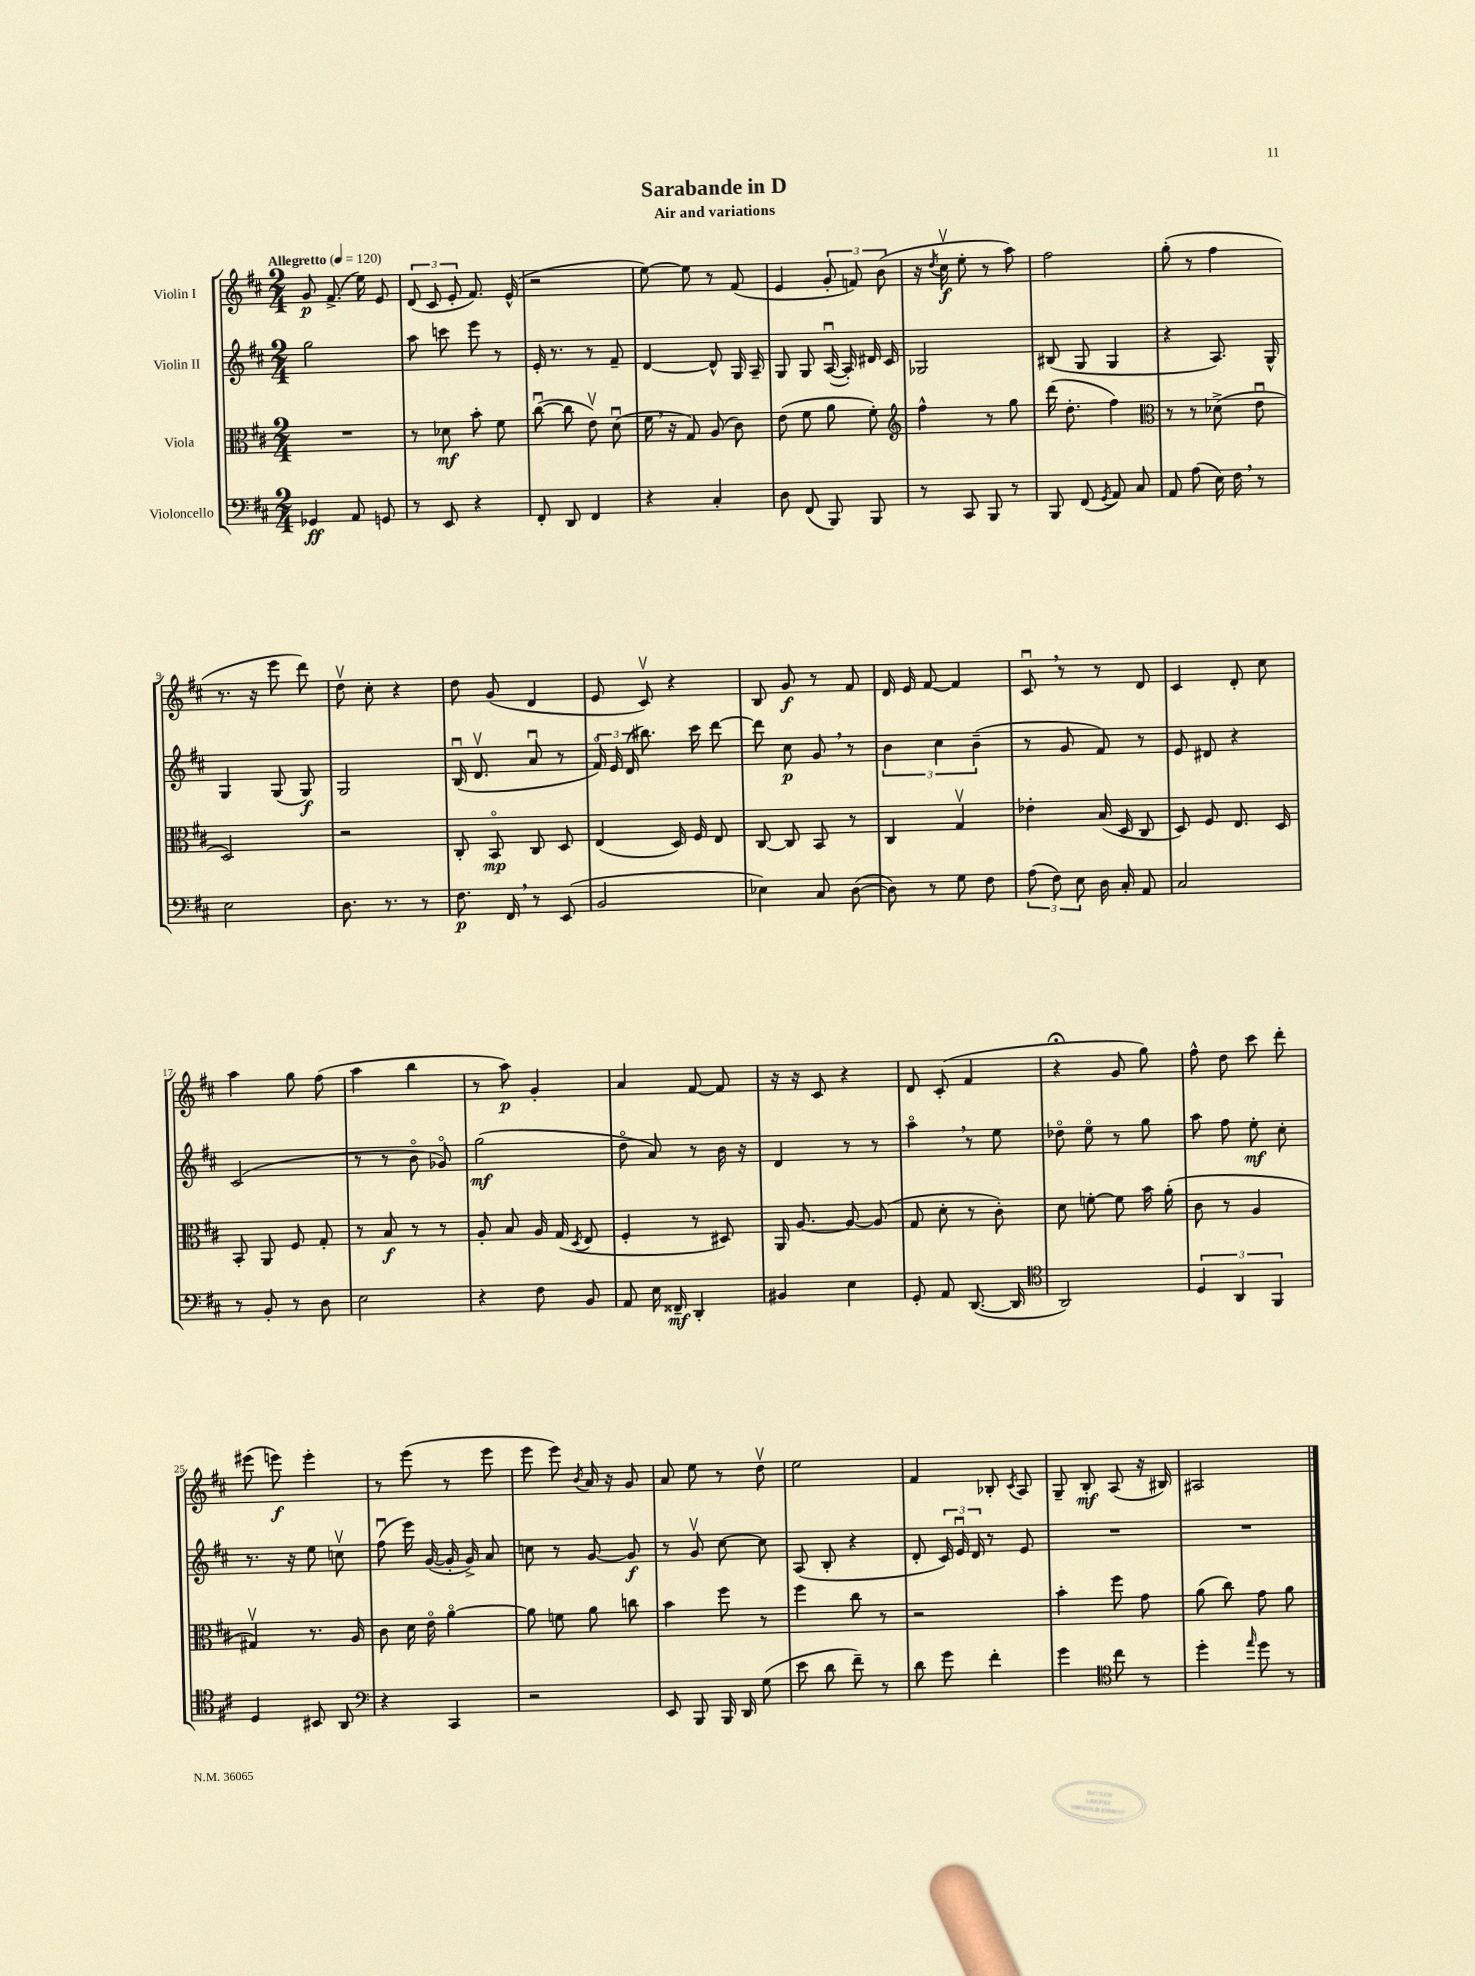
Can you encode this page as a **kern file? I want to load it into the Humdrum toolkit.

**kern	**kern	**kern	**kern
*staff4	*staff3	*staff2	*staff1
*clefF4	*clefC3	*clefG2	*clefG2
*k[f#c#]	*k[f#c#]	*k[f#c#]	*k[f#c#]
*M2/4	*M2/4	*M2/4	*M2/4
*MM120	*MM120	*MM120	*MM120
4GG-	2r	2gg	8g
.	.	.	(8.f#^
8AA	.	.	.
.	.	.	16ee)
8GG	.	.	8e
=	=	=	=
8r	8r	8aa	(12d
.	.	.	12c#
8EE	8d-	8ccc	.
.	.	.	12e'
4r	8b'	8eee	8.f#)
.	8f#	8r	.
.	.	.	(16e^^
=	=	=	=
8FF#'	([8cc#u	16e'	2r
.	.	8.r	.
8DD	8cc#]	.	.
4FF#	8ev)	8r	.
.	(8du	8f#~	.
=	=	=	=
4r	16f#	[4d	[8ee)
.	16r	.	.
.	8G)	.	8ee]
4C#'	(8A	8d^^]	8r
.	8c#)	16G	(8f#
.	.	16A~	.
=	=	=	=
8D	(8e	8G	4e
(8FF#	8f#	8G	.
8BBB)	8a	([16Au	12g'
.	.	16A'])	.
.	.	.	12f)
8BBB	8f#')	16d#	.
.	.	.	(12b
.	.	16c#	.
=	=	=	=
*	*clefG2	*	*
8r	4ff#^^	2G-	16r
.	.	.	8qdd
.	.	.	16cc#v
8CC#	.	.	8ee'
8BBB	8r	.	8r
8r	8gg	.	8aa)
=	=	=	=
8BBB	(16ddd	(8B#	2ff#
.	8.dd'	.	.
(8FF#	.	8G	.
8qGG	.	.	.
8AA)	4ff#)	4G	.
8C#	.	.	.
=	=	=	=
*	*clefC3	*	*
8AA	8r	4r	(8gg'
(8A	8r	.	8r
16E)	(8d-^	8.A)	4ff#
16F#	.	.	.
8r	8eu	.	.
.	.	16G^^	.
=	=	=	=
2E	2D)	4G	8.r
.	.	.	16r
.	.	(8G	8eee
.	.	8G)	8ddd)
=	=	=	=
8.D	2r	2G	8ddv
.	.	.	8cc#'
8.r	.	.	.
.	.	.	4r
8r	.	.	.
=	=	=	=
8.F#	8C#'	(16Bu	8dd
.	.	8.dv	.
.	8BBo	.	(8g
16FF#	.	.	.
8r	8C#	8au	4d
(8EE	8D	8r	.
=	=	=	=
2BB	(4E	24f#o)	8e
.	.	24e	.
.	.	(24d	.
.	.	8.bb#)	8c#v)
.	16D)	.	4r
.	16F#	16ccc#	.
.	8E	[8ddd	.
=	=	=	=
4E-)	[8C#	8ddd]	8B
.	8C#]	8cc#	8g
8C#	8BB	8g	8r
([8D	8r	8r	8f#
=	=	=	=
8D])	4C#	6b	16d
.	.	.	16e
8r	.	.	[8f#
.	.	6cc#	.
8G	4Gv	.	4f#]
.	.	(6b~	.
8F#	.	.	.
=	=	=	=
(12A	4e-'	8r	8c#u
12F#)	.	.	.
.	.	8g	8r
12E	.	.	.
16D	(16B	8f#)	8r
16C#'	16D	.	.
8AA	8C#	8r	8d
=	=	=	=
2C#	8D)	8e	4c#
.	8F#	8d#	.
.	8.E	4r	8d'
.	.	.	8cc#
.	16D	.	.
=	=	=	=
8r	8BB'	(2c#	4aa
8BB'	8AA	.	.
8r	8F#	.	8gg
8D	8G'	.	(8ff#
=	=	=	=
2E	8r	8r	4aa
.	8B	8r	.
.	8r	8bo	4bb
.	8r	8g-o)	.
=	=	=	=
4r	8A'	(2gg	8r
.	8B	.	8aa)
8F#	16A	.	4g'
.	(16G	.	.
.	8qD	.	.
8BB	8E	.	.
=	=	=	=
8AA	4F#'	8ddo	4a
16E	.	8a)	.
16FF##~	.	.	.
4DD'	8r	8r	[8f#
.	8D#)	16b	8f#]
.	.	16r	.
=	=	=	=
4BB#	16AA	4d	16r
.	[8.A	.	16r
.	.	.	8c#
4E	8A_	8r	4r
.	(8A]	8r	.
=	=	=	=
8GG'	8G	4aao	8d
8AA	8d'	.	(8c#'
([8.DD	8r	8r	4f#
.	8c#')	8ee	.
16DD]	.	.	.
=	=	=	=
*clefC4	*	*	*
2AA)	8d	8dd-o	4r;
.	[8f'	8eeo	.
.	8f]	8r	8g
.	16b	8gg	8gg)
.	(16a'	.	.
=	=	=	=
6D	8c#	8aa	8ff#^^
.	8r	8ff#	8dd
6AA	.	.	.
.	4A	8ee'	8ccc#
6FF#	.	.	.
.	.	8cc#'	8ddd'
=	=	=	=
4D	4G#v)	8.r	(8eee#
.	.	.	8eee)
.	.	16r	.
8BB#	8.r	8ee	4eee'
8AA	.	8ccv	.
.	16A	.	.
=	=	=	=
*clefF4	*	*	*
4r	8c#	(8ff#u	8r
.	16d	16eee)	(8eee
.	16eo	([16g	.
4CC#	[4ao	16g']	8r
.	.	16g^)	.
.	.	8a	8eee
=	=	=	=
2r	8a]	8cc	8eee
.	8f	8r	8eee)
.	.	.	8qb
.	8a	[8g	16a
.	.	.	16r
.	8cc	8g]	8g
=	=	=	=
8EE	4b	8r	8a
8BBB	.	8gv	8ee
16BBB	8ff#	[8cc#	8r
16DD	.	.	.
(8G	8r	8cc#]	8ddv
=	=	=	=
8e	4ff#	(8A	2ee
8d	.	8B'	.
8f#~)	8cc#	4r	.
8r	8r	.	.
=	=	=	=
8d	2r	8d'	4f#
8g	.	24c#)	.
.	.	24eu	.
.	.	24d	.
4f#'	.	8r	8B-'
.	.	.	8qc#
.	.	8e	8A
=	=	=	=
4g	4b'	2r	8G~
.	.	.	8B'
*clefC4	*	*	*
8cc#	8ff#	.	(8A
8r	8g	.	16r
.	.	.	16B#)
=	=	=	=
4dd'	(8a	2r	2A#
.	8cc#)	.	.
16qqee	.	.	.
8dd	8g	.	.
8r	8a	.	.
==	==	==	==
*-	*-	*-	*-
